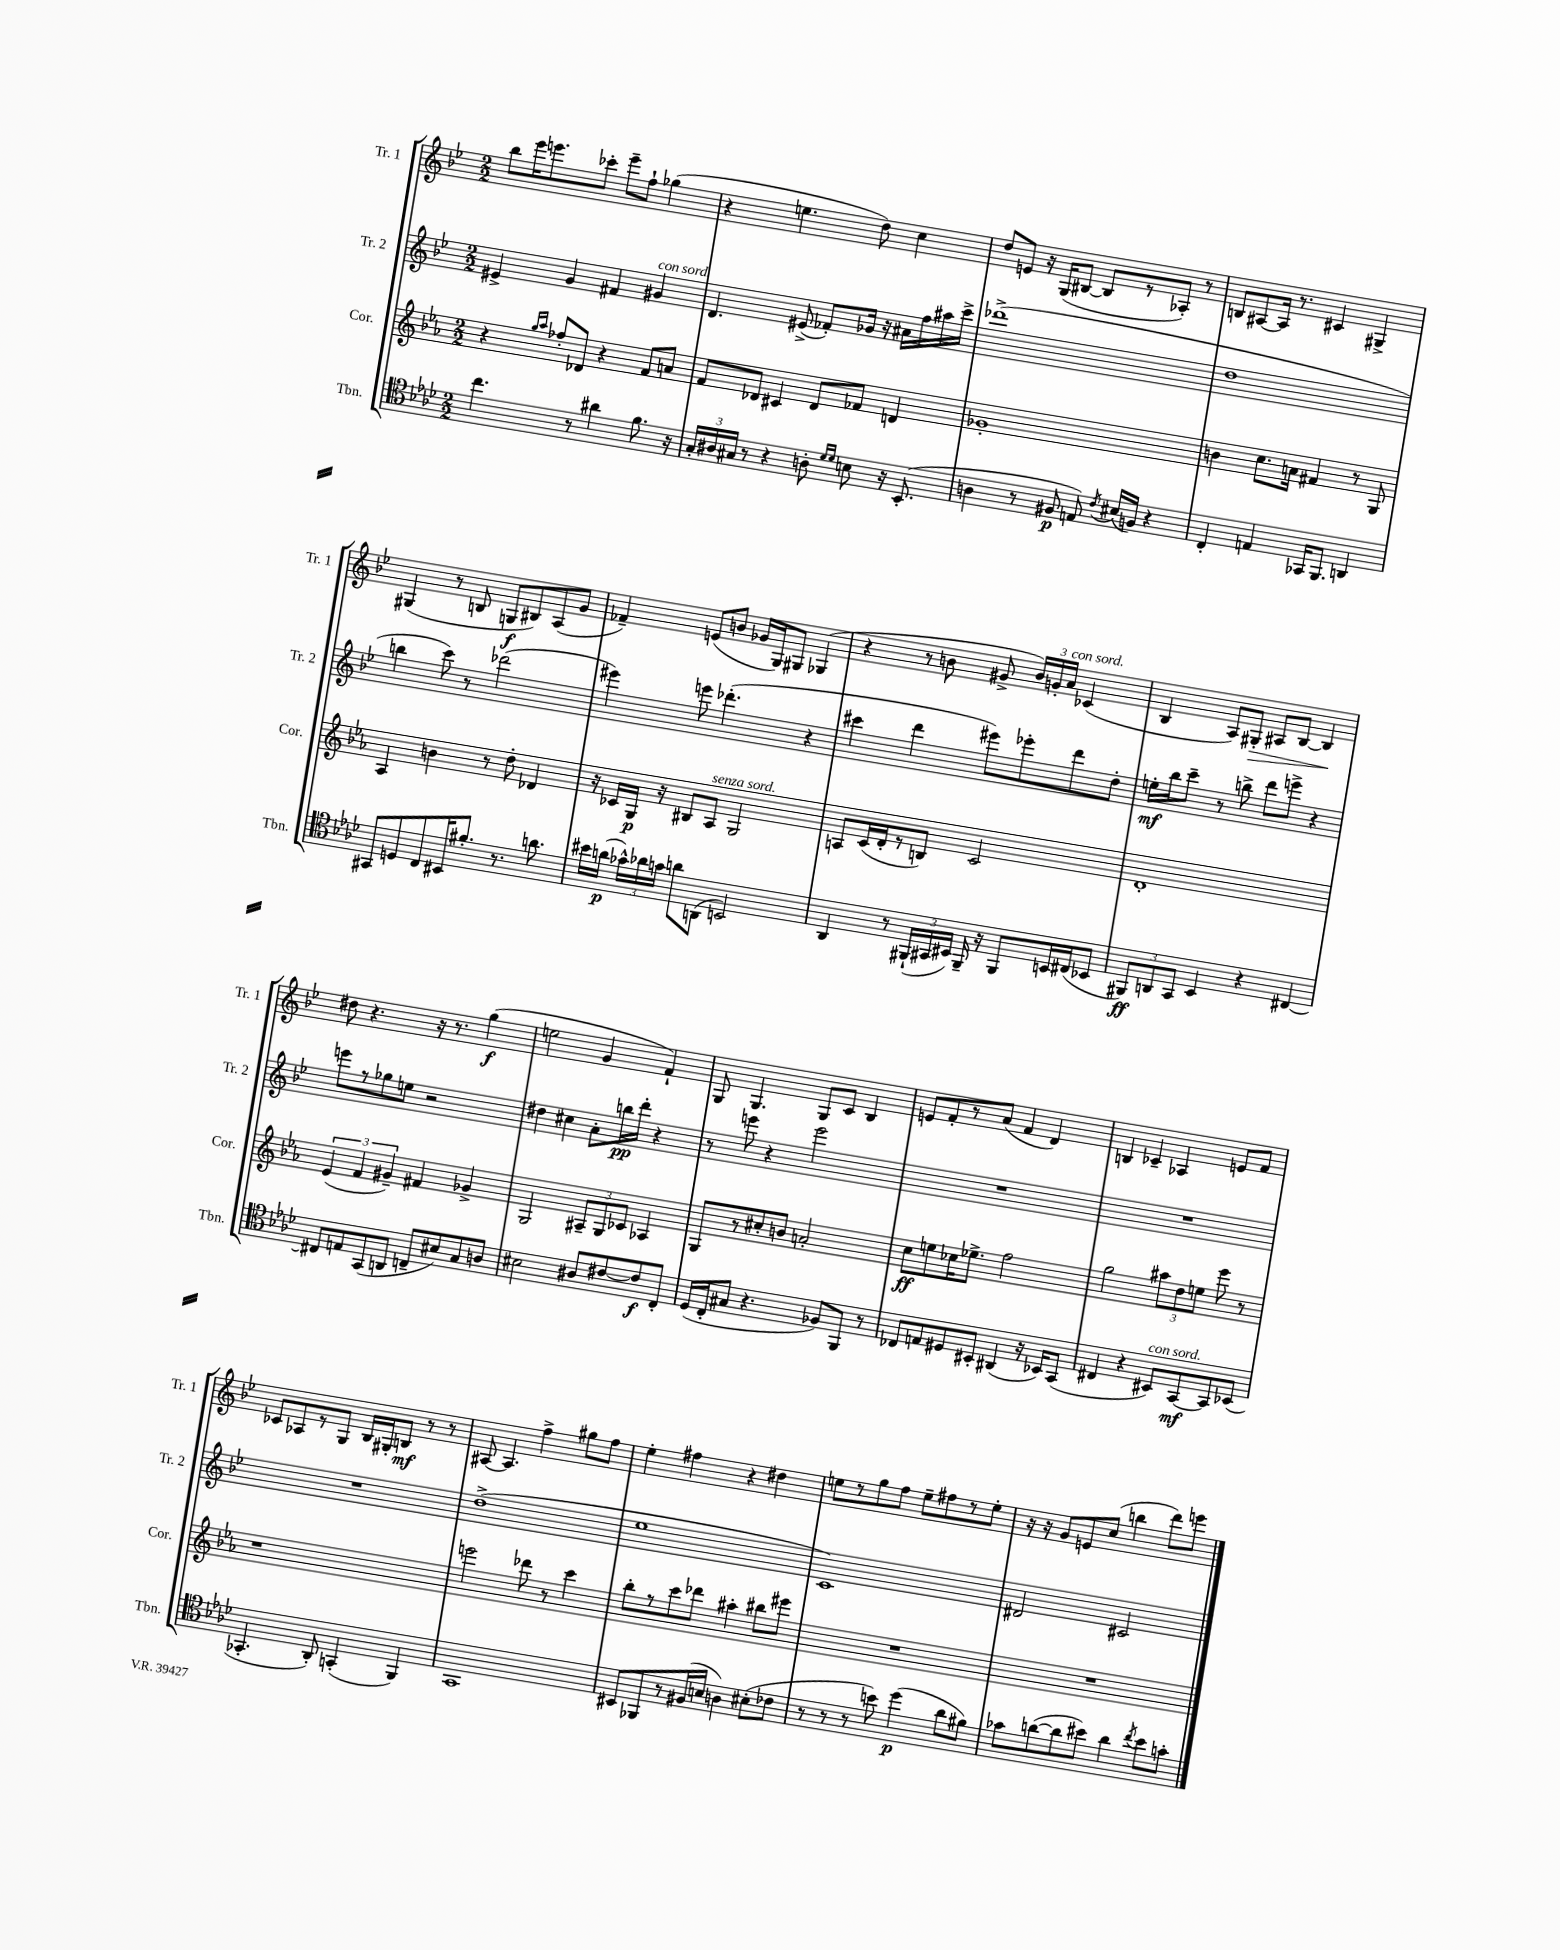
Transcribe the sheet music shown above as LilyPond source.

<<
\new StaffGroup <<
\new Staff = "s0" \with { instrumentName = "Tr. 1" shortInstrumentName = "Tr. 1" } {
    \clef treble \key bes \major \numericTimeSignature \time 2/2
    \autoBeamOff bes''8[ ees'''16 e'''8. ces'''8]-. e'''8[-- f''8]-! ges''4( |
    r4 e''4. d''8) c''4 |
    d''8[ e'8] r16 g16[( bis8]~ bis8[ r8 aes8]-.) r8 |
    b8[ ais8~ ais16] r8. cis'4 gis4-> |
    gis4( r8 b8 g8[\f bis8) a8( g'8] |
    fes'4--) e'8[( b'8] ges'16[ g16) gis8] ges4( |
    r4 r8 b'8 gis'8-> \tuplet 3/2 { b'16[) g'16-. a'16]^\markup { \italic "con sord." } } ces'4( |
    bes4 a8[) gis8]-.\> ais8[ bes8]~ bes4\! |
    dis''8 r4. r16 r8. g''4\f( |
    e''2 g'4 f'4-!) |
    g8 g4. g8[ c'8] bes4 |
    e'8[ f'8-. r8 a'8]( f'4 d'4) |
    b4 ces'4-- aes4 e'8[ f'8] |
    ces'8[ aes8 r8 g8] bes16[ gis16-. b8]\mf r8 r8 |
    ais8~ ais4. f''4-> gis''8[ f''8] |
    ees''4-. fis''4 r4 dis''4 |
    e''8[ r8 g''8 f''8] e''8[-- fis''8 r8 e''8]-. |
    r16 r16 g'8[ e'8 c''8]( b''4 d'''8[) e'''8] \bar "|." |
}
\new Staff = "s1" \with { instrumentName = "Tr. 2" shortInstrumentName = "Tr. 2" } {
    \clef treble \key bes \major \numericTimeSignature \time 2/2
    \autoBeamOff eis'4-> g'4 fis'4 gis'4^\markup { \italic "con sord." } |
    d'4. eis'8->( fes'8[-.) ges'16] r16 ais'16[ f''16 ais''16 c'''16]-> |
    des'''1->( |
    d''1 |
    b''4 c'''8) r8 des'''2( |
    eis'''4) e'''8 des'''4.-.( r4 |
    cis'''4 d'''4 eis'''8[) ees'''8-. d'''8 d''8]-. |
    e''16[-.\mf bes''16 c'''8]-- r8 b''8-> d'''8[ e'''8]-> r4 |
    e'''8[ r8 ges''8 e''8] r2 |
    dis''4 cis''4 a'8[-. b''16\pp d'''16]-. r4 |
    r8 e'''8 r4 e'''2 |
    R1 |
    R1 |
    R1 |
    d''1->( |
    ees''1 |
    c'1) |
    dis'2 cis'2 \bar "|." |
}
\new Staff = "s2" \with { instrumentName = "Cor." shortInstrumentName = "Cor." } {
    \clef treble \key ees \major \numericTimeSignature \time 2/2
    \autoBeamOff r4 \grace { g''16[ aes''16] } fes''8[-. des'8] r4 f'8[ a'8] |
    f'8[ des'8] cis'4 des'8[ fes'8] d'4 |
    ges'1-. |
    b'4 c''8.[ a'16] fis'4 r8 g8 |
    aes4 b'4 r8 d''8-. des'4 |
    r16 ces'16[ g16]\p r16 bis8[ aes8]^\markup { \italic "senza sord." } g2 |
    a8[ c'16( d'16-. r8 b8]) c'2 |
    d'1-. |
    \tuplet 3/2 { ees'4( f'4 gis'4--) } fis'4 ges'4-> |
    g2 \tuplet 3/2 { ais8[-- g8 ces'8] } aes4 |
    g8[ r8 cis''8-. b'8] a'2-. |
    c''8[\ff e''8 ces''16 ees''8.]-> f''2 |
    g''2 \tuplet 3/2 { ais''8[ d''8 e''8] } ees'''8 r8 |
    r1 |
    e'''2 des'''8 r8 c'''4 |
    bes''8[-. r8 c'''8 des'''8] ais''4-. bis''8[ eis'''8] |
    R1 |
    R1 \bar "|." |
}
\new Staff = "s3" \with { instrumentName = "Tbn." shortInstrumentName = "Tbn." } {
    \clef tenor \key aes \major \numericTimeSignature \time 2/2
    \autoBeamOff c''4. r8 ais'4 f'8. r16 |
    \tuplet 3/2 { g16[-. ais16 gis16] } r8 r4 a8-. \grace { des'16[ des'16] } b8 r16 bes,8.-.( |
    a4 r8 fis8\p e8) \acciaccatura { c'8 } bis16[( f16]) r4 |
    c4-. e4 ges,16[ f,8.] a,4 |
    gis,8[ d8 c8 bis,16 fis'8.]-. r8. a'8. |
    bis'16[ a'16]\p( \tuplet 3/2 { ges'16[-^) aes'16 g'16] } a'8[ a,8]( b,2) |
    aes,4 r8 \tuplet 3/2 { fis,16[-!( gis,16 bis,16]) } fis,16-- r16 fis,8[ b,16 cis16( bes,8] |
    \tuplet 3/2 { fis,8[\ff) a,8 g,8] } bes,4 r4 cis4~ |
    cis8[ e8 g,8( a,8] c8[-- bis8) g8 a8] |
    bis2 ais8[ cis'8~ cis'8\f c8]-. |
    des16[( c16-. gis8] r4. fes8[) f,8] r8 |
    ces8[ e8 dis8 bis,8]-. ais,4( r16 bes,16[) g,8]( |
    cis4 r4 bis,8[^\markup { \italic "con sord." }) g,8~\mf g,8 bes,8]( |
    ges,4.-. aes,8-.) g,4-.( f,4) |
    g,1 |
    bis,8[ fes,8 r8 fis16( b16] a4) bis8[-.( ces'8] |
    r8 r8 r8 b'8) des''4\p( aes'8[ fis'8]) |
    ges'8[ a'8~( a'8 bis'8]) a'4 \acciaccatura { c''8 } bis'8[ g'8]-. \bar "|." |
}
>>
>>
\layout { \context { \Score \remove "Bar_number_engraver" } }
